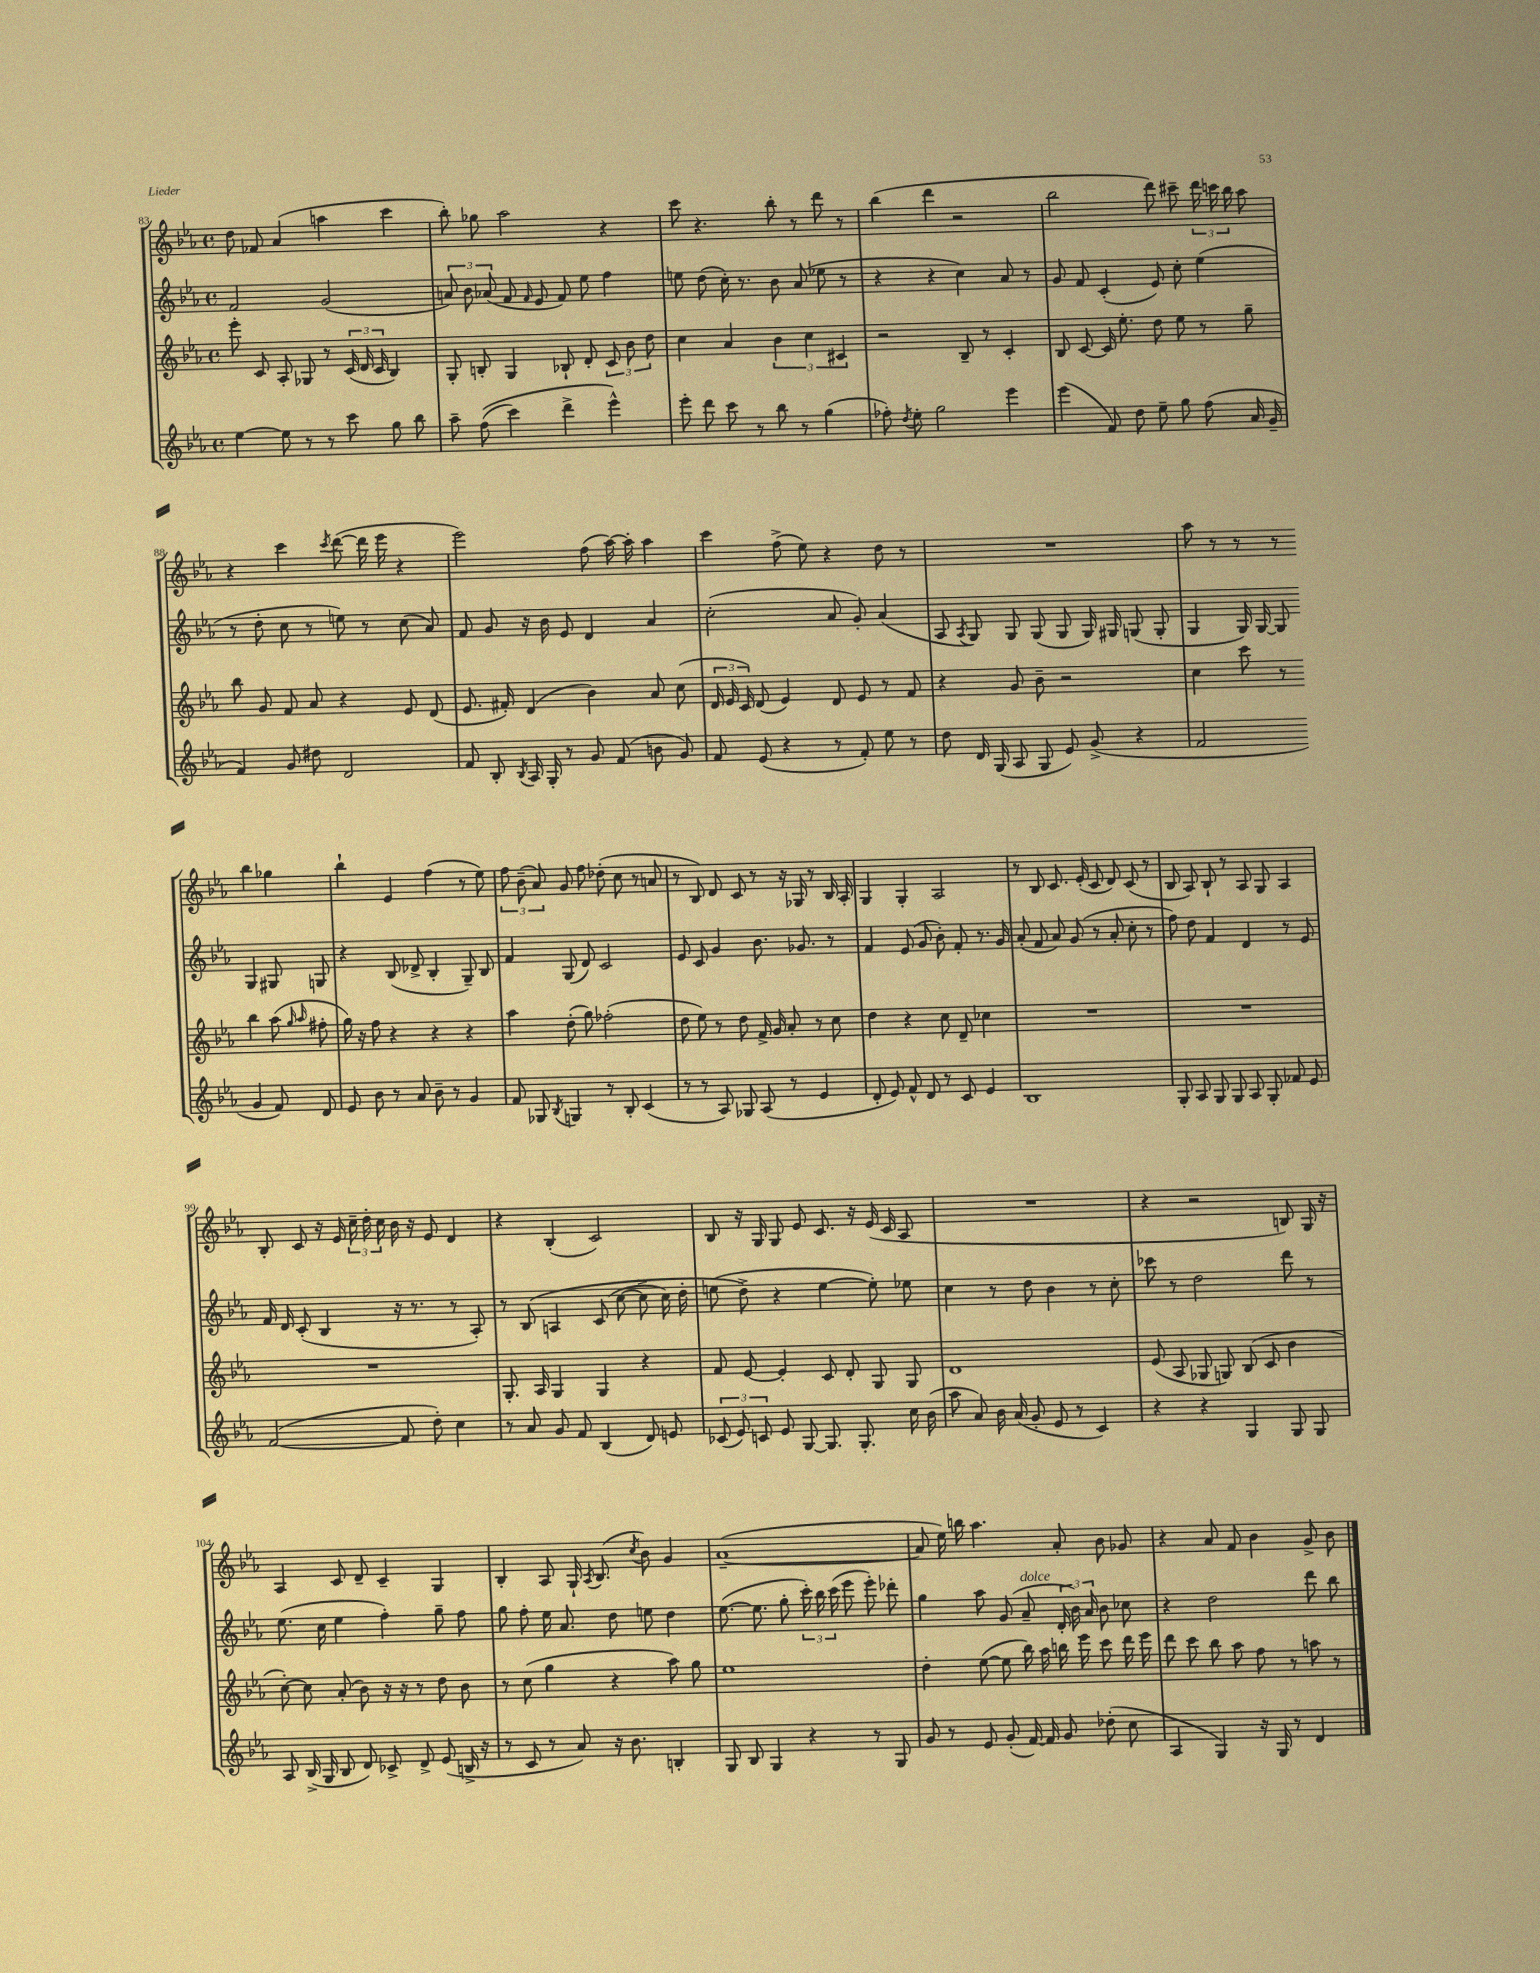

**kern	**kern	**kern	**kern
*staff4	*staff3	*staff2	*staff1
*clefG2	*clefG2	*clefG2	*clefG2
*k[b-e-a-]	*k[b-e-a-]	*k[b-e-a-]	*k[b-e-a-]
*M4/4	*M4/4	*M4/4	*M4/4
*met(c)	*met(c)	*met(c)	*met(c)
[4ee-	8eee-'	2f	8dd
.	8c	.	8f-
8ee-]	8A-'	.	(4a-
8r	8G-	.	.
8r	8r	(2g	4aa
8ccc	(24c	.	.
.	24d	.	.
.	24c	.	.
8gg	4B-)	.	4ccc
8bb-	.	.	.
=	=	=	=
8aa-~	8G'	12a)	8bb-')
.	.	12b-	.
&((8ff	8B'	.	8gg-
.	.	(12a-	.
4ccc)	4G	8f	2aa-
.	.	16qqf	.
.	.	8e-	.
4ddd^	8B-`	8f)	.
.	8d'	8ee-	.
4eee-^^&)	12c	4ff	4r
.	12b-	.	.
.	12dd	.	.
=	=	=	=
8eee-'	4cc	8ee	8ccc
8ddd	.	(8dd	4.r
8ccc	4a-	16cc')	.
.	.	8.r	.
8r	.	.	.
8bb-	6b-	8b-	8bb-'
8r	.	(8a-	8r
.	6cc	.	.
(4gg	.	8ee-	8ddd
.	6c#	.	.
.	.	8r	8r
=	=	=	=
8ff-')	2r	4r	(4bb-
8qdd	.	.	.
8ee-'	.	.	.
2gg	.	4r	4ddd
.	8B-~	4cc)	2r
.	8r	.	.
4eee-	4c'	8a-	.
.	.	8r	.
=	=	=	=
(4eee-	8B-	8g	2bb-
.	[8c	8f	.
8f)	16c]	(4c'	.
.	8.ee-'	.	.
8dd	.	.	.
8ee-~	8dd	8e-)	8ddd)
8gg	8ee-	8cc'	8ccc#~
(8ff	8r	(4ee-	24ddd
.	.	.	24ccc
.	.	.	24bb-
16a-	8gg~	.	8aa-
16g~	.	.	.
=	=	=	=
4f)	8bb-	8r	4r
.	8g	8dd'	.
8g	8f	8cc	4ccc
8dd#	8a-	8r	.
.	.	.	8qccc
2d	4r	8ee)	([8ddd
.	.	8r	16ddd]
.	.	.	16eee-
.	8e-	(8cc	4r
.	(8d	8a-)	.
=	=	=	=
8f	8.e-	8f	2eee-)
8B-'	.	8g	.
.	16f#')	.	.
8qB-	.	.	.
16A-	(4d	16r	.
16G'	.	16b-	.
8r	.	8e-	.
8g	4b-)	4d	(8ff
(8f	.	.	[16aa-)
.	.	.	16aa-']
8b	8a-	4a-	4aa-
8g)	(8cc	.	.
=	=	=	=
8f	24d	(2cc'	4ccc
.	24e-	.	.
.	24c)	.	.
(8e-	(8d	.	.
4r	4e-)	.	(8ff^
.	.	.	8ee-)
8r	8d	8a-	4r
8f')	8e-	8g')	.
8ee-	8r	(4a-	8dd
8r	8f	.	8r
=	=	=	=
8dd	4r	8A-	1r
.	.	8qA-	.
16d	.	8G)	.
(16G	.	.	.
8A-	8g	8G	.
8G	8b-~	(8G	.
8e-)	2r	8G	.
(8g^	.	16G)	.
.	.	16G#	.
4r	.	(8G	.
.	.	8G'	.
=	=	=	=
2f	4cc	4G	8aa-
.	.	.	8r
.	8ccc	16G)	8r
.	.	[16G	.
.	8r	8G]	8r
4g	4bb-	4G	4bb-
8f)	(8aa-	8G#	4gg-
.	16qqgg	.	.
.	16qqaa-	.	.
8d	8ff#'	8G	.
=	=	=	=
8e-	16gg)	4r	4bb-`
.	16r	.	.
8b-	8ff	.	.
8r	4r	(8B-	4e-
8a-	.	8d-^	.
8b-~	4r	4B-'	(4ff
8r	.	.	.
4g	4r	8G~)	8r
.	.	8B-	8ee-)
=	=	=	=
8f	4aa-	4f	12ff
.	.	.	(12b-~
8G-	.	.	.
.	.	.	12a-)
8qB-	.	.	.
4G	(8dd'	(8G	8g
.	8gg)	8d)	8ff
8r	(2ff-'	2c	(8dd-'
8B-'	.	.	8cc
(4c	.	.	8r
.	.	.	8a
=	=	=	=
8r	8dd	8e-	8r
8r	8ee-)	8c	8B-)
8A-)	8r	4g	8d
8G-	8dd	.	8c
(8A-	16f^	8.b-	8r
.	16g	.	.
8r	8a-'	.	16r
.	.	8.g-	16G-
4e-	8r	.	8r
.	8cc	8r	16B-
.	.	.	16A-'
=	=	=	=
8d'	4dd	4f	4G
8e-)	.	.	.
8f^^	4r	(8e-	4G'
8d	.	8g	.
8r	8cc	8b-')	2A-
8c	8d~	8f'	.
4e-	4cc-	8.r	.
.	.	16g	.
=	=	=	=
1B-	1r	(8a-'	8r
.	.	8f	8B-
.	.	8a-)	8.c
.	.	(8g	.
.	.	.	(16e-'
.	.	8r	8c
.	.	8a-'	8d)
.	.	8cc'	(8c
.	.	8r	8r
=	=	=	=
8G'	1r	8ff)	8B-
8A-	.	8dd	8A-)
8G	.	4f	8B-`
8G	.	.	8r
8A-	.	4d	8A-
8G'	.	.	8G
8f-	.	8r	4A-
8e-	.	8e-	.
=	=	=	=
([2f	1r	16f	8B-'
.	.	16d	.
.	.	(8c'	8c
.	.	4B-	16r
.	.	.	16e-
.	.	.	24cc~
.	.	.	24dd'
.	.	.	24cc
8f]	.	16r	16b-
.	.	8.r	16r
8dd')	.	.	8e-
4cc	.	8r	4d
.	.	8A-')	.
=	=	=	=
8r	8.G'	8r	4r
8a-	.	&(8B-	.
.	16A-	.	.
8g	4G	4A	(4B-'
8f	.	.	.
(4B-	4G	(8c	2c)
.	.	[8cc	.
8d)	4r	8cc^]	.
8e	.	16cc)	.
.	.	16dd'	.
=	=	=	=
(12c-	8f	(8ee	8B-
12e-)	.	.	.
.	[8e-	8dd^&)	16r
12c	.	.	.
.	.	.	16G
8e-	4e-']	4r	8G
[8G	.	.	8e-
8.G]	8c	[4ee	8.c
.	8d'	.	.
8.G'	.	.	16r
.	8G	8ee'])	(16e-
.	.	.	16c
16cc	8G	8ee-	8A-
(16b-	.	.	.
=	=	=	=
8aa-	1d	4cc	1r
8a-)	.	.	.
16b-	.	8r	.
(16a-	.	.	.
8g'	.	8dd	.
8e-	.	4b-	.
8r	.	.	.
4c)	.	8r	.
.	.	8cc'	.
=	=	=	=
4r	(8e-	8ccc-	4r
.	8A-	8r	.
4r	8G-	2dd	2r
.	8G)	.	.
4G	(8B-	.	.
.	8c	.	.
8G	4b-	8ddd	8B)
8G	.	8r	16G
.	.	.	16r
=	=	=	=
8A-	[8cc')	(8.ee-	4A-
(16B-^	8cc]	.	.
16G	.	16cc	.
8B-	(8a-'	4ee-	8c
8d)	8b-)	.	8d~
8c-^	16r	4ff')	4c~
.	16r	.	.
8d^	8r	.	.
(8e-	8dd	8gg~	4G
16B^	8b-	8ff	.
16r	.	.	.
=	=	=	=
8r	8r	8gg	4B-'
8c	(8cc	8ff'	.
8r	4gg	16ee-	8A-
.	.	8.a-	.
8a-)	.	.	16G`
.	.	.	8qA-
.	.	.	(8.B-
16r	4r	8dd	.
8.b-	.	.	.
.	.	.	8qcc
.	.	8ee	8b-)
4B'	8aa-)	4dd	4g
.	8gg	.	.
=	=	=	=
8G	1ee-	([8.ee-	([1a-~
8B-	.	.	.
.	.	8.ee-]	.
4G	.	.	.
.	.	8gg'	.
4r	.	24ccc')	.
.	.	24bb-	.
.	.	(24ccc	.
.	.	8eee-	.
8r	.	8eee-')	.
8G	.	8ddd-'	.
=	=	=	=
8g	4dd'	4gg	8a-]
8r	.	.	16ee-)
.	.	.	16bb
8e-	([8ee-	8aa-	4.aa-
(8g'	8ee-]	(8g	.
[16f)	16bb-)	8a-~	.
16f]	16aa-	.	.
8g	16bb	24d'	8a-'
.	.	24b-)	.
.	16eee-	.	.
.	.	24a-	.
(8dd-'	8ccc	8b-	8b-
8cc	16ddd	8cc-	8g-
.	16eee-	.	.
=	=	=	=
4A-	8ddd	4r	4r
.	8ccc	.	.
4G)	8bb-	2dd	8a-
.	8aa-	.	8f
16r	8ff	.	4b-
16G	.	.	.
8r	8r	.	.
4d	8aa	8ddd	8g^
.	8r	8bb-	8b-
==	==	==	==
*-	*-	*-	*-
